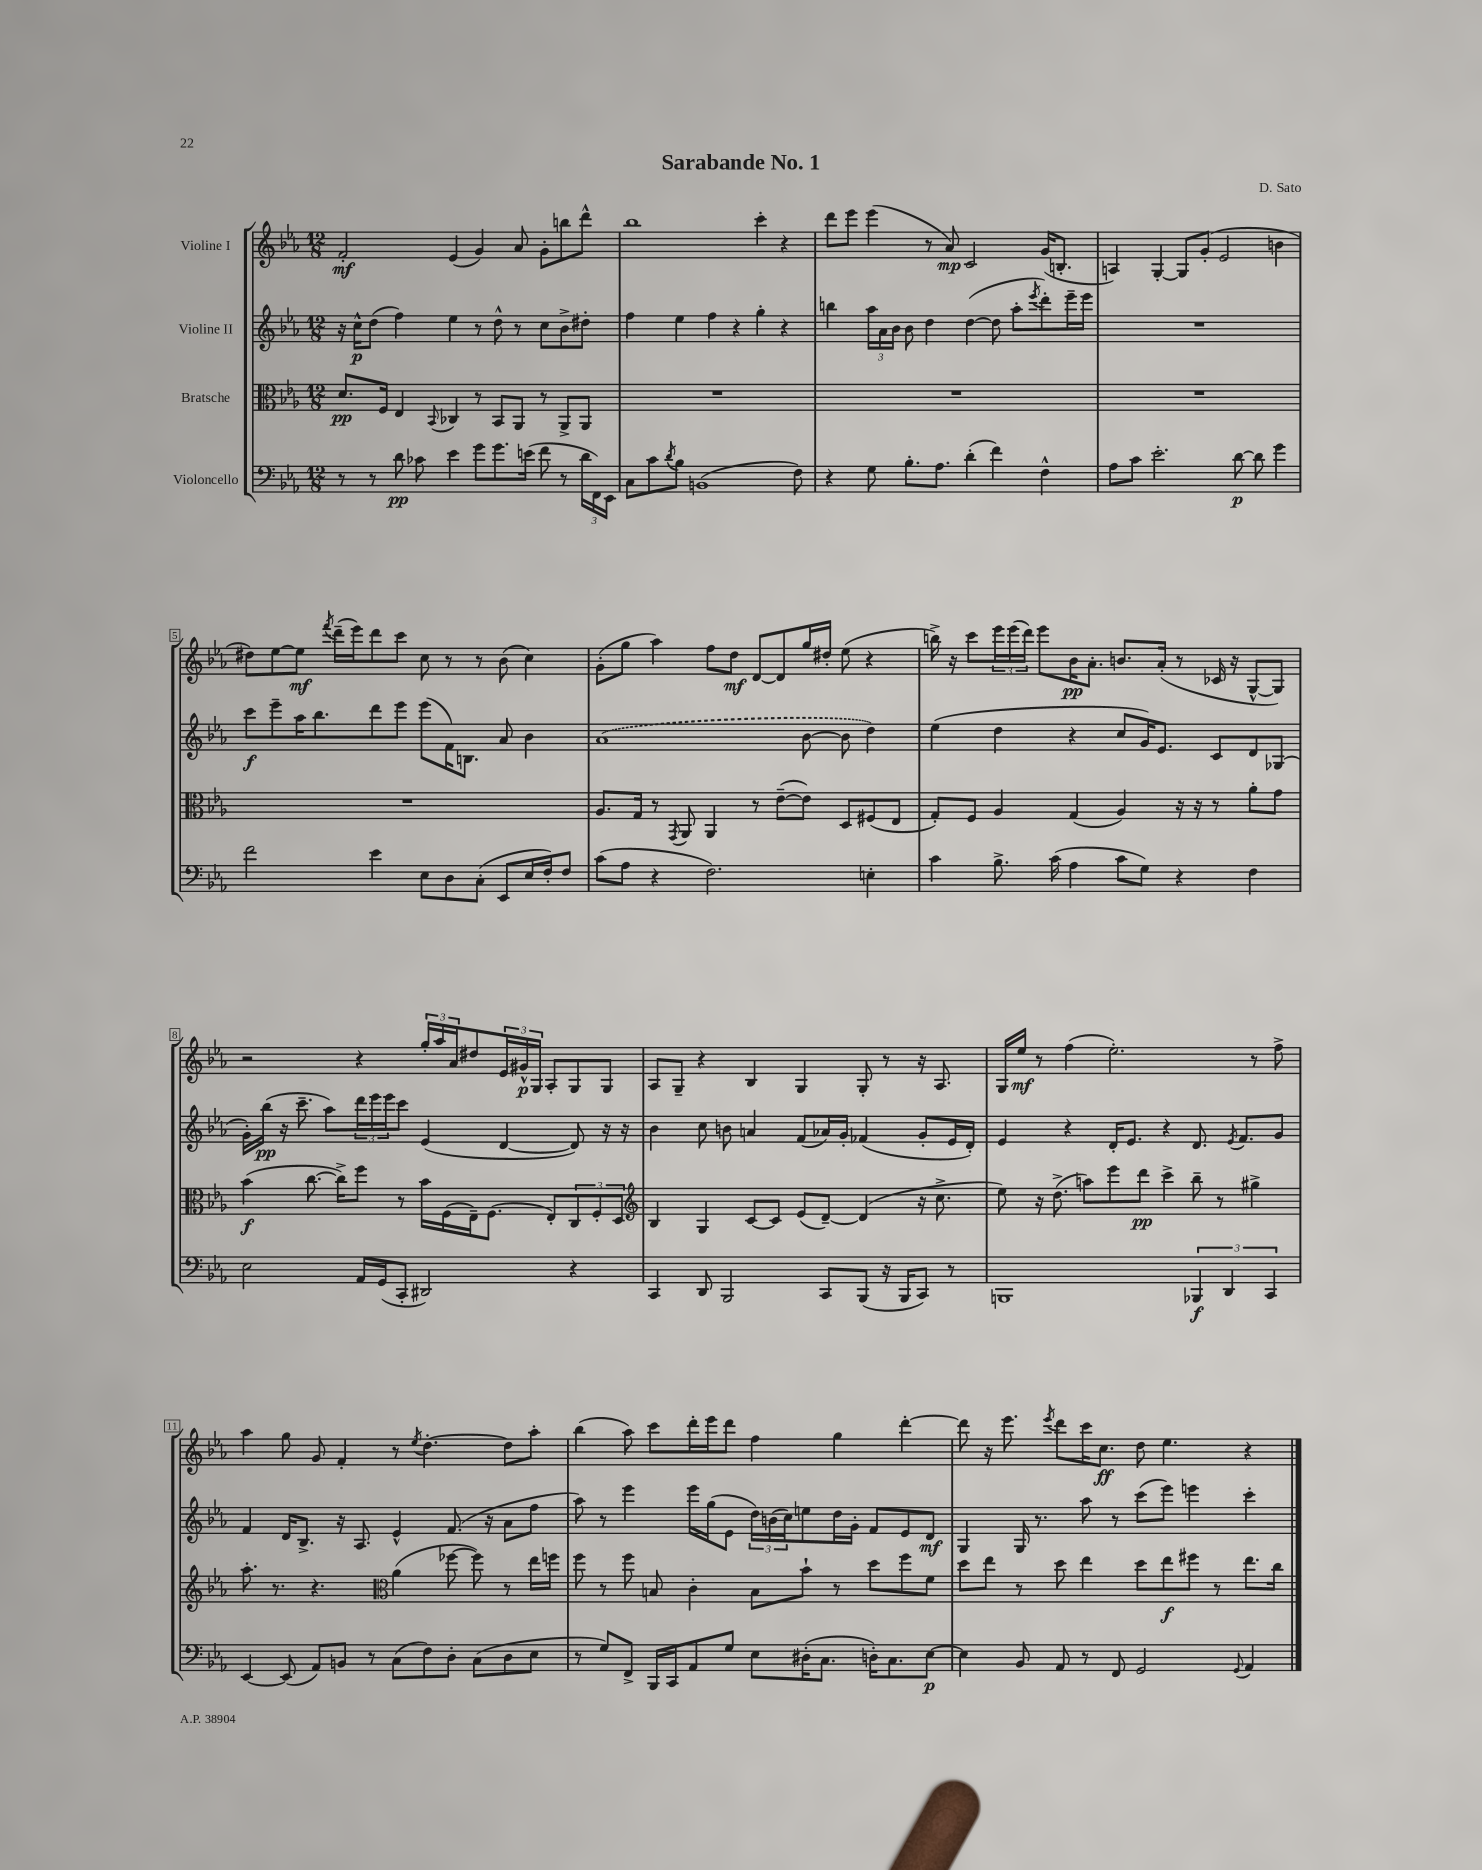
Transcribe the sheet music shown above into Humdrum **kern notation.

**kern	**dynam	**kern	**dynam	**kern	**dynam	**kern	**dynam
*part4	*part4	*part3	*part3	*part2	*part2	*part1	*part1
*staff4	*staff4	*staff3	*staff3	*staff2	*staff2	*staff1	*staff1
*I"Violoncello	*	*I"Bratsche	*	*I"Violine II	*	*I"Violine I	*
*clefF4	*	*clefC3	*	*clefG2	*	*clefG2	*
*k[b-e-a-]	*	*k[b-e-a-]	*	*k[b-e-a-]	*	*k[b-e-a-]	*
*M12/8	*	*M12/8	*	*M12/8	*	*M12/8	*
=1	=1	=1	=1	=1	=1	=1	=1
8r	.	8.d/L	pp	16r	.	2f'/	mf
.	.	.	.	16cc^^\KL	p	.	.
8r	.	.	.	(8dd\J	.	.	.
.	.	16F/Jk	.	.	.	.	.
8d\	pp	4E-/	.	4ff\)	.	.	.
8c-X\	.	.	.	.	.	.	.
.	.	8qqBB-/	.	.	.	.	.
4e-\	.	4C-X/	.	4ee-\	.	(4e-/	.
8g\L	.	8r	.	8r	.	4g/)	.
8.g\	.	8BB-/L	.	8dd^^\	.	.	.
.	.	8AA-/J	.	8r	.	8a-/	.
(16en\Jk	.	.	.	.	.	.	.
8f\	.	8r	.	8cc\L	.	8g'\L	.
8r	.	8AA-^/L	.	8b-^\	.	8bbn\	.
24d\LL	.	8AA-/J	.	8dd#X'\J	.	8ddd^^\J	.
24FF\)	.	.	.	.	.	.	.
24EE-\JJ	.	.	.	.	.	.	.
=2	=2	=2	=2	=2	=2	=2	=2
8C\L	.	1.r	.	4ff\	.	1bb-	.
8c\	.	.	.	.	.	.	.
8qd/	.	.	.	.	.	.	.
8B-\J	.	.	.	4ee-\	.	.	.
(1BBn	.	.	.	.	.	.	.
.	.	.	.	4ff\	.	.	.
.	.	.	.	4r	.	.	.
.	.	.	.	4gg'\	.	4ccc'\	.
.	.	.	.	4r	.	4r	.
8F\)	.	.	.	.	.	.	.
=3	=3	=3	=3	=3	=3	=3	=3
4r	.	1.r	.	4bbn\	.	8ddd\L	.
.	.	.	.	.	.	8eee-\J	.
8G\	.	.	.	24aa-\LL	.	(4eee-\	.
.	.	.	.	24a-\	.	.	.
.	.	.	.	24b-\JJ	.	.	.
8.B-'\L	.	.	.	8b-\	.	.	.
.	.	.	.	4dd\	.	8r	.
8.A-\J	.	.	.	.	.	.	.
.	.	.	.	.	.	8a-/)	mp
(4d'\	.	.	.	([4dd\	.	2c/	.
4f\)	.	.	.	8dd\]	.	.	.
.	.	.	.	8aa-'\L	.	.	.
.	.	.	.	8qeee-/	.	.	.
4F^^\	.	.	.	8ddd'\)	.	(16g/KL	.
.	.	.	.	.	.	8.Bn'/J	.
.	.	.	.	16eee-~\L	.	.	.
.	.	.	.	16eee-\JJ	.	.	.
=4	=4	=4	=4	=4	=4	=4	=4
8A-\L	.	1.r	.	1.r	.	4An/)	.
8c\J	.	.	.	.	.	.	.
2.e-'\	.	.	.	.	.	[4G'/	.
.	.	.	.	.	.	8G/L]	.
.	.	.	.	.	.	(8g'/J	.
.	.	.	.	.	.	2e-/	.
[8d\	p	.	.	.	.	.	.
8d\]	.	.	.	.	.	.	.
4g\	.	.	.	.	.	4bn\	.
!!LO:LB:g=z
=5	=5	=5	=5	=5	=5	=5	=5
2f\	.	1.r	.	8ccc\L	f	8dd#X\L)	.
.	.	.	.	8eee-~\	.	[8ee-\	.
.	.	.	.	16aa-\K	.	8ee-\J]	mf
.	.	.	.	8.bb-\	.	.	.
.	.	.	.	.	.	8qfff/	.
.	.	.	.	.	.	(16ddd~\LL	.
.	.	.	.	.	.	16eee-\J)	.
4e-\	.	.	.	8ddd\	.	8ddd\	.
.	.	.	.	8eee-\J	.	8ccc\J	.
8E-\L	.	.	.	(8eee-\L	.	8cc\	.
8D\	.	.	.	16f\K)	.	8r	.
.	.	.	.	8.Bn\J	.	.	.
(8C'\J	.	.	.	.	.	8r	.
8EE-/L	.	.	.	8a-/	.	(8b-\	.
16E-/L	.	.	.	4b-\	.	4cc\)	.
16F'/J)	.	.	.	.	.	.	.
8F/J	.	.	.	.	.	.	.
=6	=6	=6	=6	=6	=6	=6	=6
(8c\L	.	8.A-/L	.	(1a-	.	(8g'\L	.
8A-\J	.	.	.	.	.	8gg\J	.
.	.	16G/Jk	.	.	.	.	.
4r	.	8r	.	.	.	4aa-\)	.
.	.	8qGG/	.	.	.	.	.
.	.	8AA-/	.	.	.	.	.
2.F\)	.	4AA-/	.	.	.	8ff\L	.
.	.	.	.	.	.	8dd\J	mf
.	.	8r	.	.	.	[8d/L	.
.	.	([8e-~\L	.	.	.	8d/]	.
.	.	8e-\J])	.	[8b-\	.	16gg/L	.
.	.	.	.	.	.	16dd#X'/JJ	.
.	.	8D/L	.	8b-\]	.	(8ee-\	.
4En'\	.	(8F#X/	.	4dd\)	.	4r	.
.	.	8E-/J	.	.	.	.	.
=7	=7	=7	=7	=7	=7	=7	=7
4c\	.	8G'/L)	.	(4ee-\	.	16bbn^\)	.
.	.	.	.	.	.	16r	.
.	.	8F/J	.	.	.	8ccc\L	.
8.B-^\	.	4A-/	.	4dd\	.	24eee-\L	.
.	.	.	.	.	.	(24eee-\	.
.	.	.	.	.	.	24ddd\JJ)	.
.	.	.	.	.	.	8eee-\L	.
(16c\	.	.	.	.	.	.	.
4A-\	.	(4G/	.	4r	.	16b-\K	pp
.	.	.	.	.	.	8.a-'\J	.
8c\L	.	4A-/)	.	8cc/L	.	8.bn/L	.
8G\J)	.	.	.	16g/K)	.	.	.
.	.	.	.	8.e-/J	.	(16a-'/Jk	.
4r	.	16r	.	.	.	8r	.
.	.	16r	.	.	.	.	.
.	.	8r	.	8c/L	.	16c-X/	.
.	.	.	.	.	.	16r	.
4F\	.	8a-'\L	.	8d/	.	[8G^^/L	.
.	.	8g\J	.	(8G-X/J	.	8G/J])	.
!!LO:LB:g=z
=8	=8	=8	=8	=8	=8	=8	=8
2E-\	.	(4b-\	f	16g'\LL)	.	2r	.
.	.	.	.	(16bb-\JJ	pp	.	.
.	.	.	.	16r	.	.	.
.	.	.	.	8.ccc~\	.	.	.
.	.	[8.cc\	.	.	.	.	.
.	.	.	.	8aa-\L)	.	.	.
.	.	16cc^\KL])	.	.	.	.	.
16AA-/LL	.	8ff\J	.	24ddd\L	.	4r	.
.	.	.	.	24eee-\	.	.	.
(16GG/J	.	.	.	.	.	.	.
.	.	.	.	24eee-\J	.	.	.
8CC'/J	.	8r	.	8ccc\J	.	.	.
2DD#X/)	.	16b-\LL	.	(4e-/	.	24gg'/LL	.
.	.	.	.	.	.	24aa-/	.
.	.	(16F\	.	.	.	.	.
.	.	.	.	.	.	24a-/J	.
.	.	16E-~\J)	.	.	.	8dd#X/	.
.	.	(8.F\J	.	.	.	.	.
.	.	.	.	[4d/	.	24e-/L	.
.	.	.	.	.	.	24g#X^^/	p
.	.	.	.	.	.	24G/JJ	.
.	.	8E-'/L)	.	.	.	8A-'/L	.
4r	.	12C/	.	8d/])	.	8G/	.
.	.	12F'/	.	.	.	.	.
.	.	.	.	16r	.	8G/J	.
.	.	12D/J	.	.	.	.	.
.	.	.	.	16r	.	.	.
=9	=9	=9	=9	=9	=9	=9	=9
*	*	*clefG2	*	*	*	*	*
4CC/	.	4B-/	.	4b-\	.	8A-/L	.
.	.	.	.	.	.	8G~/J	.
8DD/	.	4G/	.	8cc\	.	4r	.
2BBB-/	.	.	.	8bn\	.	.	.
.	.	[8c/L	.	4an/	.	4B-/	.
.	.	8c/J]	.	.	.	.	.
.	.	(8e-/L	.	(8f/L	.	4G/	.
8CC/L	.	[8d~/J)	.	16a-X/L)	.	.	.
.	.	.	.	16g'/JJ	.	.	.
(8BBB-/J	.	(4d/]	.	(4f-X/	.	8G'/	.
16r	.	.	.	.	.	8r	.
16BBB-/KL	.	.	.	.	.	.	.
8CC/J)	.	16r	.	8g'/L	.	16r	.
.	.	8.cc^\	.	.	.	8.A-/	.
8r	.	.	.	16e-/L	.	.	.
.	.	.	.	16d'/JJ)	.	.	.
=10	=10	=10	=10	=10	=10	=10	=10
1BBBn	.	8ee-\)	.	4e-/	.	16G/LL	.
.	.	.	.	.	.	16ee-/JJ	mf
.	.	16r	.	.	.	8r	.
.	.	(8.dd^\	.	.	.	.	.
.	.	.	.	4r	.	(4ff\	.
.	.	8aan\L)	.	.	.	.	.
.	.	8eee-\	.	16d'/KL	.	2.ee-'\)	.
.	.	.	.	8.e-/J	.	.	.
.	.	8ddd\J	pp	.	.	.	.
.	.	4ccc^\	.	4r	.	.	.
6BBB-X/	f	8bb-~\	.	8.d/	.	.	.
.	.	8r	.	.	.	.	.
6DD/	.	.	.	.	.	.	.
.	.	.	.	8qe-/	.	.	.
.	.	.	.	8.f/L	.	.	.
.	.	4gg#X^\	.	.	.	8r	.
6CC/	.	.	.	.	.	.	.
.	.	.	.	8g/J	.	8ff^\	.
!!LO:LB:g=z
=11	=11	=11	=11	=11	=11	=11	=11
[4EE-/	.	8.aa-'\	.	4f/	.	4aa-\	.
.	.	8.r	.	.	.	.	.
(8EE-/]	.	.	.	16d/KL	.	8gg\	.
.	.	.	.	8.B-^/J	.	.	.
8AA-/L)	.	4.r	.	.	.	8g/	.
8BBn/J	.	.	.	16r	.	4f'/	.
.	.	.	.	8.A-/	.	.	.
8r	.	.	.	.	.	.	.
*	*	*clefC3	*	*	*	*	*
(8C\L	.	(4a-\	.	4e-^^/	.	8r	.
.	.	.	.	.	.	8qee-/	.
8F\)	.	.	.	.	.	[4.dd'\	.
8D'\J	.	[8ff-X\	.	(8.f/	.	.	.
(8C\L	.	8ff-\])	.	.	.	.	.
.	.	.	.	16r	.	.	.
8D\	.	8r	.	8a-\L	.	8dd\L]	.
8E-\J	.	16ee-\LL	.	8ff\J	.	8aa-'\J	.
.	.	16ffn\JJ	.	.	.	.	.
=12	=12	=12	=12	=12	=12	=12	=12
8r	.	8ff\	.	8aa-\)	.	(4bb-\	.
8G/L)	.	8r	.	8r	.	.	.
8FF^/J	.	8ff\	.	4eee-\	.	8aa-\)	.
16BBB-/LL	.	8Bn/	.	.	.	8ccc\L	.
16CC/J	.	.	.	.	.	.	.
8AA-/	.	4c'\	.	16eee-\LL	.	16ddd'\L	.
.	.	.	.	(16gg\J	.	16eee-\J	.
8G/J	.	.	.	8e-\J	.	8ddd\J	.
8E-\L	.	8B\L	.	24dd\LL)	.	4ff\	.
.	.	.	.	(24bn\	.	.	.
.	.	.	.	24cc\J)	.	.	.
(16D#X'\K	.	8b-`\J	.	8een\	.	.	.
8.C\J	.	.	.	.	.	.	.
.	.	8r	.	16dd\L	.	4gg\	.
.	.	.	.	16g'\JJ	.	.	.
16Dn'\KL)	.	8dd\L	.	8f/L	.	.	.
8.C\	.	.	.	.	.	.	.
.	.	8ff\	.	8e-/	.	[4ddd'\	.
[8E-\J	p	8f\J	.	8d/J	mf	.	.
=13	=13	=13	=13	=13	=13	=13	=13
4E-\]	.	8dd\L	.	4G/	.	8ddd\]	.
.	.	8ee-\J	.	.	.	16r	.
.	.	.	.	.	.	8.eee-\	.
8BB-/	.	8r	.	16G/	.	.	.
.	.	.	.	8.r	.	.	.
.	.	.	.	.	.	8qeee-/	.
8AA-/	.	8dd\	.	.	.	8ddd\L	.
8r	.	4ee-\	.	8aa-\	.	16ccc\K	.
.	.	.	.	.	.	8.cc\J	ff
8FF/	.	.	.	8r	.	.	.
2GG/	.	8dd\L	.	(8ccc\L	.	8dd\	.
.	.	8ee-\	f	8eee-\J)	.	4.ee-\	.
.	.	8ff#X\J	.	4eeen\	.	.	.
.	.	8r	.	.	.	.	.
8qqGG/	.	.	.	.	.	.	.
4AA-/	.	8.ee-\L	.	4ccc'\	.	4r	.
.	.	16cc\Jk	.	.	.	.	.
==	==	==	==	==	==	==	==
*-	*-	*-	*-	*-	*-	*-	*-
